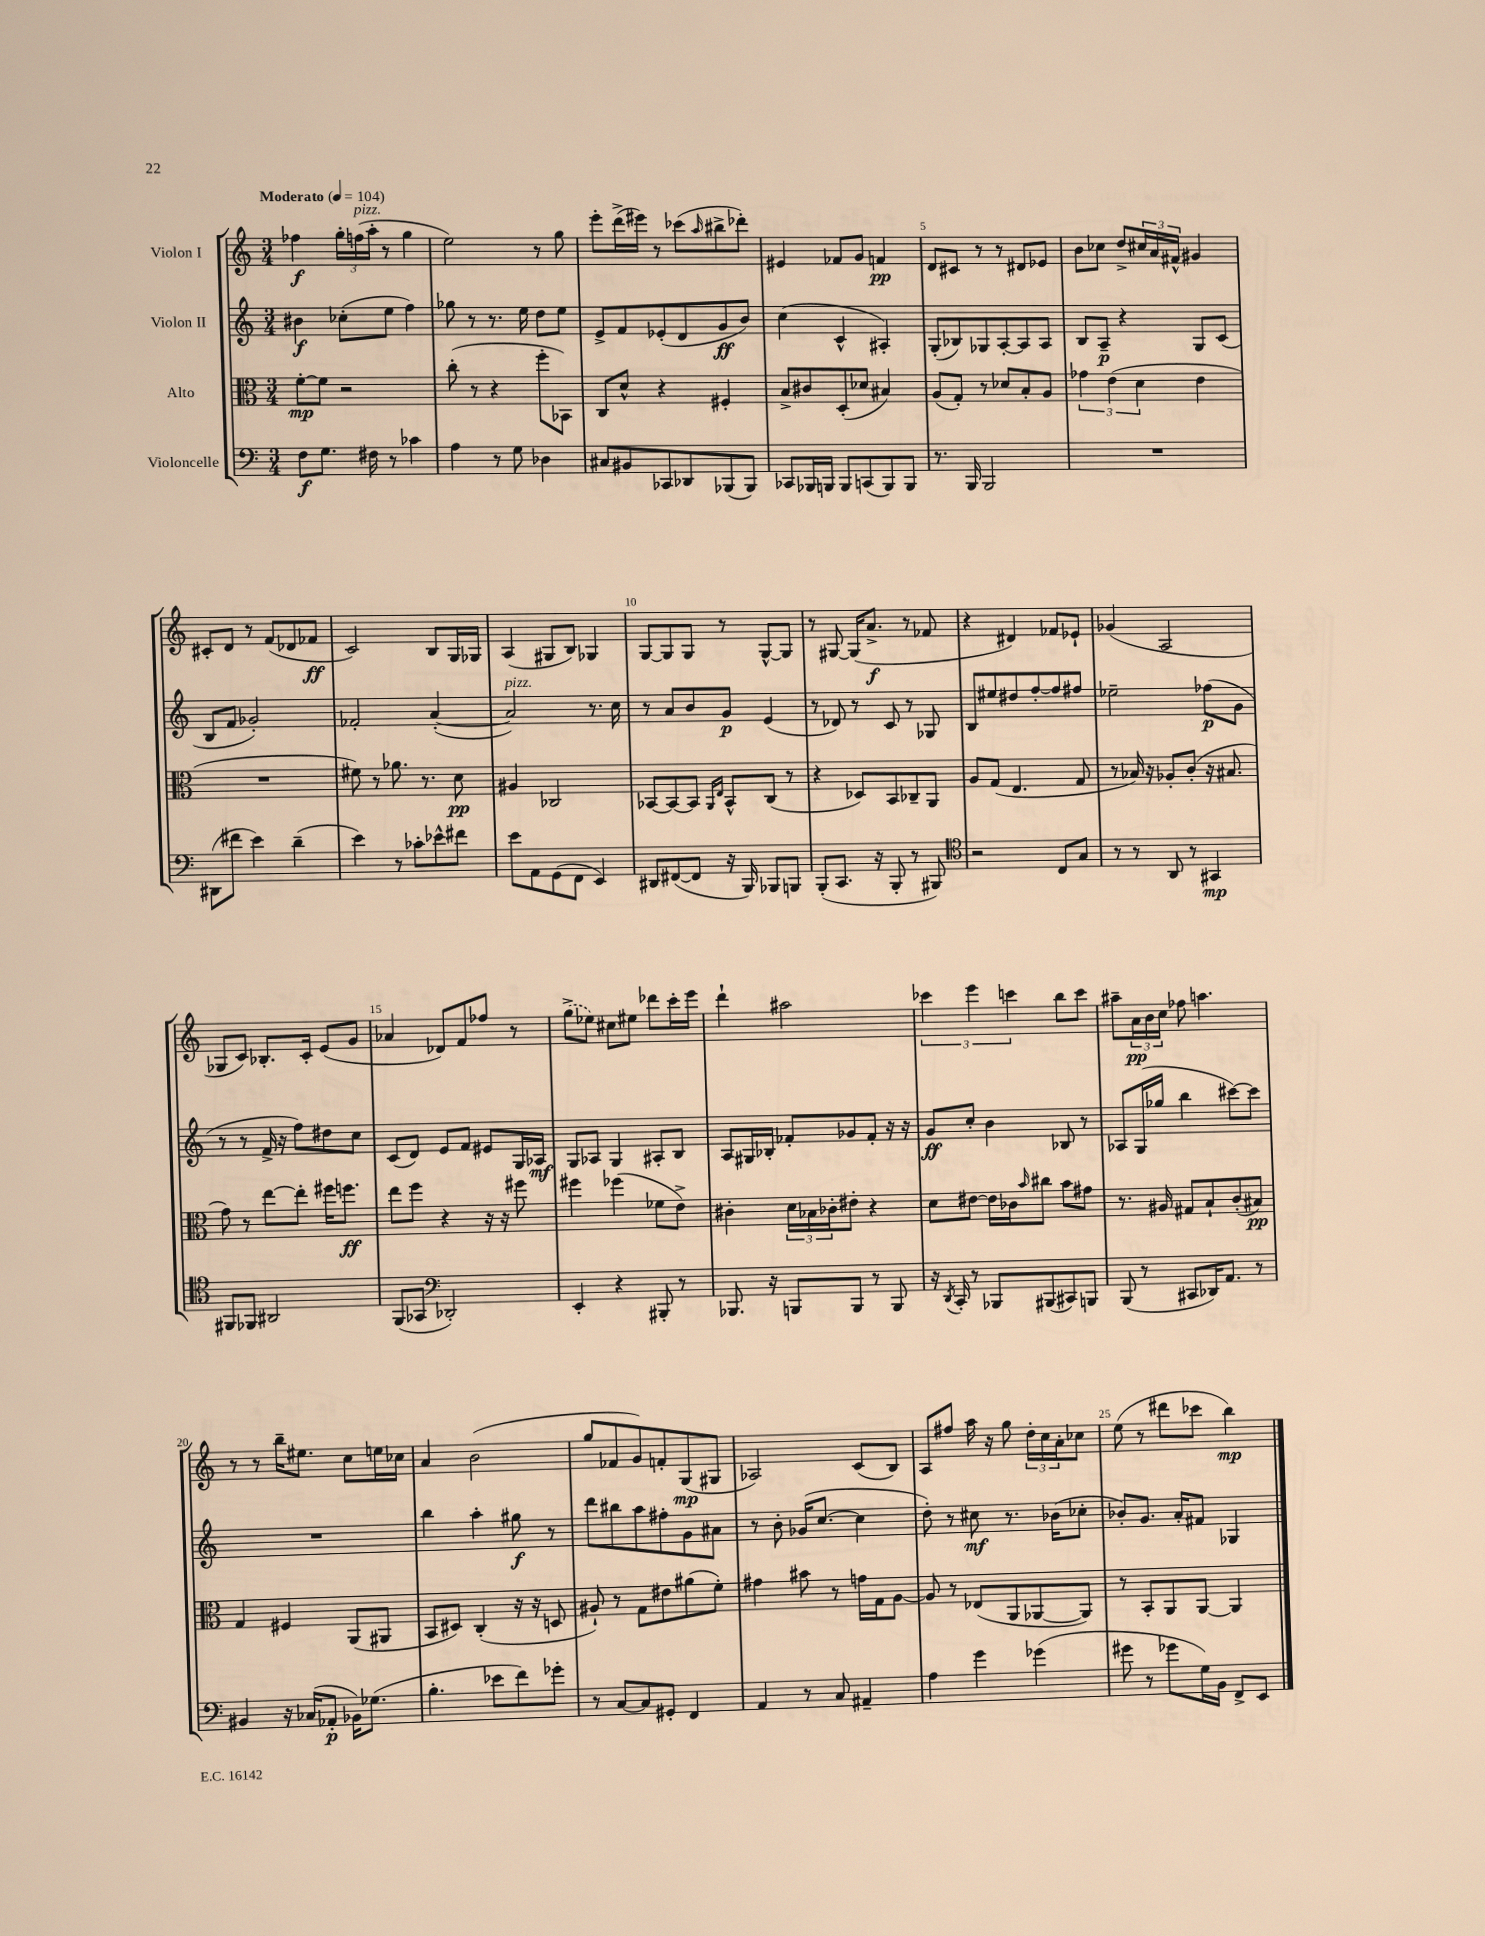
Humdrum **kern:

**kern	**kern	**kern	**kern
*staff4	*staff3	*staff2	*staff1
*clefF4	*clefC3	*clefG2	*clefG2
*k[]	*k[]	*k[]	*k[]
*M3/4	*M3/4	*M3/4	*M3/4
*MM104	*MM104	*MM104	*MM104
8F	[8f'	4b#	4ff-
8.G	8f]	.	.
.	2r	(8cc-'	24gg'
.	.	.	(24ff
16F#	.	.	.
.	.	.	24aa'
8r	.	8ee	8r
4c-	.	4ff)	4gg
=	=	=	=
4A	(8cc'	8gg-	2ee)
.	8r	8r	.
8r	4r	8.r	.
8G	.	.	.
.	.	16ee	.
4D-	8ff'	8dd	8r
.	8BB-)	8ee	8gg
=	=	=	=
8C#	8C	8e^	8eee'
8BB#	8d^^	8f	(16ddd^
.	.	.	16eee#)
8CC-	4r	(8e-'	8r
8DD-	.	8d	(8ccc-
.	.	.	16qqaa
(8BBB-	4F#'	8g	8bb#^
8BBB-)	.	8b)	8ddd-')
=	=	=	=
8CC-	8B^	(4cc	4e#
16BBB-	8c#	.	.
16BBB	.	.	.
8BBB	(8D'	4c^^	8f-
(8CC	8d-	.	8g
8BBB)	4B#)	4A#')	4f
8BBB	.	.	.
=	=	=	=
8.r	(8A	(8G'	8d
.	8G')	8B-)	8c#
16BBB	.	.	.
2BBB	8r	8G-	8r
.	8d-	[8A'	8r
.	8B'	8A]	8d#
.	8A	8A	8e-
=	=	=	=
2.r	6g-	8B	8b
.	.	8A~	8cc-
.	(6e	.	.
.	.	4r	8dd^
.	6d	.	.
.	.	.	24cc#
.	.	.	24a
.	.	.	24f#^^
.	4e	8G	4g#
.	.	(8c	.
=	=	=	=
(8DD#	2.r	8B	8c#'
8f#	.	8f	8d
4e)	.	2g-')	8r
.	.	.	(8f
(4d~	.	.	8d-
.	.	.	8f-
=	=	=	=
4e)	8f#)	2f-'	2c)
.	8r	.	.
8r	8.a-	.	.
8c-'	.	.	.
.	8.r	.	.
8e-^^	.	([4a'	8B
8f#	8d	.	16G
.	.	.	16G-
=	=	=	=
8e	4A#	2a])	(4A
8AA	.	.	.
(8GG	2C-	.	8G#
8FF	.	.	8B)
4EE)	.	8.r	4G-
.	.	16cc	.
=	=	=	=
8DD#	[8BB-	8r	[8G
([8FF#	8BB-_	8a	8G]
8FF#]	8BB-]	8b	8G
.	16qqAA	.	.
.	16qqE	.	.
16r	8BB-^^	8g	8r
16BBB)	.	.	.
8BBB-	(8C	(4e	[8G^^
8BBB	8r	.	8G]
=	=	=	=
(8BBB'	4r	8r	8r
8.CC	.	8d-)	[8G#
.	8D-)	8r	(16G#]
16r	.	.	8.a^
8BBB'	8BB	8c	.
8r	8C-~	8r	8r
8BBB#)	8AA	8G-	8f-
=	=	=	=
*clefC4	*	*	*
2r	8A	8B	4r
.	(8G	8ee#	.
.	4.E	8dd#	4d#)
.	.	[8ff'	.
8C	.	8ff]	8f-
8G	8G	8ff#	8e-`
=	=	=	=
8r	8r	2ee-~	(4g-
8r	16B-)	.	.
.	16r	.	.
8AA	8A-'	.	2A
8r	(8c'	.	.
4GG#	16r	(8ff-	.
.	8.B#	.	.
.	.	8g	.
=	=	=	=
8FF#	8g)	8r	8G-
8FF-	8r	8r	8c)
2AA#	[8ee	16f^	8.B-'
.	.	16r	.
.	8ee']	8ff)	.
.	.	.	16c'
.	16ff#	8dd#	(8e
.	8.ff	.	.
.	.	8cc	8g
=	=	=	=
(8FF	8ee	(8c	4a-
8GG-	8ff	8d)	.
*clefF4	*	*	*
2DD-')	4r	8e	8d-)
.	.	8f	8f
.	16r	8e#	8ff-
.	16r	.	.
.	8ff#	16G	8r
.	.	16A-	.
=	=	=	=
4EE'	4ff#	8G	(8gg^
.	.	8A-	8ee-)
4r	(4ff-	4G	8cc#
.	.	.	8ee#
8BBB#'	8f-	8A#'	8ddd-
8r	8e^)	8B	16ccc'
.	.	.	16eee
=	=	=	=
8.BBB-	4c#'	8A	4ddd`
.	.	16G#	.
16r	.	16B-'	.
8BBB	24d	8f-'	2aa#
.	24B-	.	.
.	24c-'	.	.
8BBB	8e#'	8g-	.
8r	4r	8f-'	.
8BBB	.	16r	.
.	.	16r	.
=	=	=	=
16r	8d	8g	6ccc-
8qDD	.	.	.
16CC'	.	.	.
8r	[8e#	8cc'	.
.	.	.	6eee
8BBB-	16e#]	4b	.
.	16c-	.	.
.	.	.	6ccc
.	16qqb	.	.
(8BBB#	8cc#	.	.
8CC#)	8b	8B-	8bb
8BBB	8g#	8r	8ccc
=	=	=	=
(8BBB	8.r	8A-	8aa#~
8r	.	(16G	24a
.	.	.	24b
.	16A#	16gg-	.
.	.	.	24cc
8CC#	8G#	4bb	8ff-
16DD-)	8B`	.	4.aa
8.AA	.	.	.
.	(8c'	[8ccc#)	.
8r	8B#)	8ccc#]	.
=	=	=	=
4BB#	4G	2.r	8r
.	.	.	8r
16r	4F#	.	16bb~
(16C-	.	.	8.ee#
8AA-'	.	.	.
16BB-)	(8AA	.	8cc
(8.G-	.	.	.
.	8AA#	.	16ee
.	.	.	16cc-
=	=	=	=
4.B'	8BB	4bb	4a
.	8D#)	.	.
.	(4C'	4aa'	(2b
8e-	.	.	.
8f)	16r	8gg#	.
.	16r	.	.
8g-'	8D	8r	.
=	=	=	=
8r	8A#`)	8ddd	8gg
[8C	8r	8bb#	8f-
8C]	8G	8aa	8g)
8GG#'	8e#	8ff#'	8f'
4FF	(8a#	8g	(8G
.	8f')	8a#	8G#
=	=	=	=
4AA	4g#	8r	2A-)
.	.	8b'	.
8r	8b#	(16g-	.
.	.	[8.cc	.
8C	8r	.	.
4AA#~	16g	4cc]	(8c
.	16G	.	.
.	[8A	.	8B)
=	=	=	=
4A	8A]	8dd')	8A
.	8r	8r	8ff#
4g	(8E-	8cc#	16aa
.	.	.	16r
.	8AA	8.r	8gg
(4g-	[8AA-	.	24dd'
.	.	.	24cc
.	.	(16b-	.
.	.	.	24a'
.	8AA-])	8cc-'	8cc-
=	=	=	=
8g#	8r	8b-')	(8ee
8r	8BB'	8.g	8r
8g-	8AA	.	8ddd#
.	.	16a'	.
16G)	[8AA	8f#	8ccc-
16BB	.	.	.
8FF^	4AA]	4G-	4bb)
8EE	.	.	.
==	==	==	==
*-	*-	*-	*-
